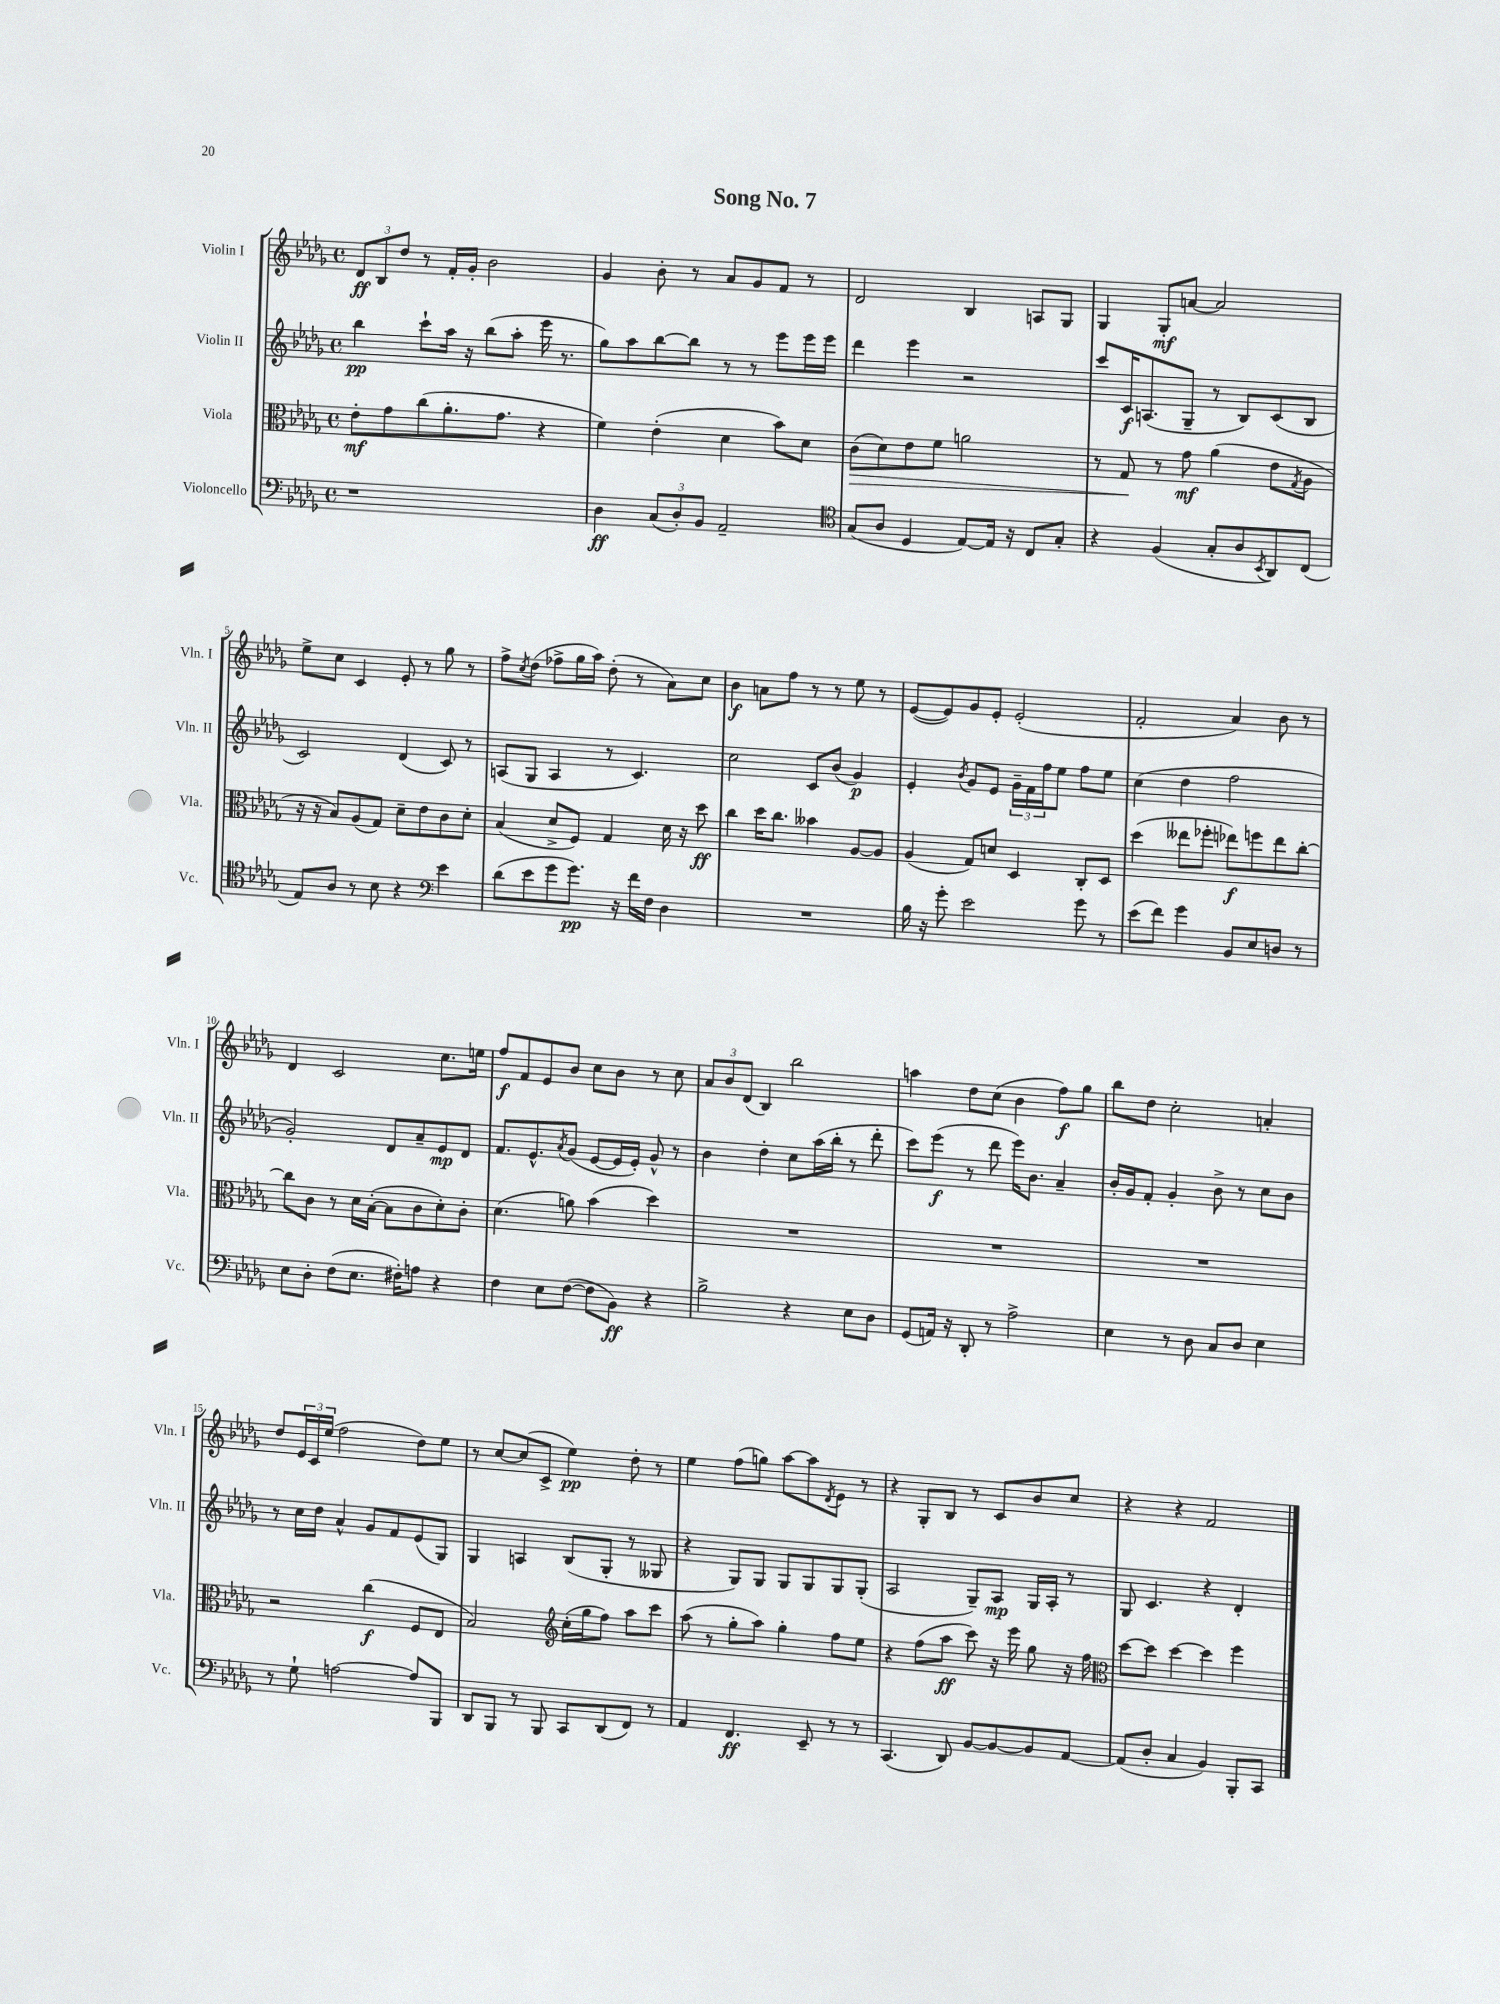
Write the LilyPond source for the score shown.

\header { title = "Song No. 7" }
<<
\new StaffGroup <<
\new Staff = "s0" \with { instrumentName = "Violin I" shortInstrumentName = "Vln. I" } {
    \clef treble \key des \major \defaultTimeSignature \time 4/4
    \tuplet 3/2 { des'8\ff bes8 des''8 } r8 f'16-. ges'16-. bes'2 |
    ges'4 bes'8-. r8 aes'8 ges'8 f'8 r8 |
    des'2 bes4 a8 ges8 |
    ges4 ges8-.\mf a'8~ a'2 |
    ees''8-> c''8 c'4 ees'8-. r8 ges''8 r8 |
    f''8-> \acciaccatura { c''8 } des''8( fes''8-> ges''16 aes''16) des''8-.( r8 aes'8) c''8 |
    bes'4\f a'8 f''8 r8 r8 ees''8 r8 |
    ees'8~( ees'8) ges'8 ees'8-. ees'2-.( |
    f'2-. aes'4) bes'8 r8 |
    des'4 c'2 c''8. e''16 |
    f''8\f f'8 ees'8 bes'8 c''8 bes'8 r8 c''8 |
    \tuplet 3/2 { aes'8 bes'8 des'8( } bes4) bes''2 |
    a''4 des''8 c''8( bes'4 f''8\f) ges''8 |
    bes''8 des''8 c''2-. a'4-. |
    des''8 \tuplet 3/2 { ees'16 c'16 ees''16( } f''2 des''8) ees''8 |
    r8 c''8~ c''8( c'8-> ees''4\pp) des''8-. r8 |
    ees''4 f''8( g''8) aes''8~ aes''8 \acciaccatura { des'8 } ees'8 r8 |
    r4 ges8-. bes8 r8 c'8 bes'8 c''8 |
    r4 r4 f'2 \bar "|." |
}
\new Staff = "s1" \with { instrumentName = "Violin II" shortInstrumentName = "Vln. II" } {
    \clef treble \key des \major \defaultTimeSignature \time 4/4
    bes''4\pp c'''8-! aes''16 r16 bes''8( aes''8-. ees'''16 r8. |
    ges''8) aes''8 bes''8~ bes''8 r8 r8 ees'''8 ees'''16 ees'''16 |
    des'''4 ees'''4 r2 |
    c'''8 c'16\f a8.( ges8-- r8 bes8) c'8( bes8 |
    c'2) des'4( c'8) r8 |
    a8( ges8 a4 r8 c'4.) |
    c''2 c'8 bes'8( ges'4\p) |
    ees'4-. \acciaccatura { bes'8 } ges'8 ees'8 \tuplet 3/2 { ges'16-- f'16 f''16 } ees''8 f''8 ees''8 |
    c''4( des''4 f''2 |
    ges'2-.) des'8 aes'8-- ees'8\mp des'8 |
    f'8. ees'8.-^ \acciaccatura { aes'8 } ges'8( ees'8~ ees'16 ees'16-.) ges'8-^ r8 |
    bes'4 des''4-. c''8 aes''16( bes''16-. r8 des'''8-. |
    c'''8) ees'''8\f( r8 des'''8 ees'''16) bes'8. aes'4-- |
    bes'16-. ges'16 f'8-. ges'4-. bes'8-> r8 c''8 bes'8 |
    r8 c''16 des''16 aes'4-^ ges'8 f'8 ees'8( ges8) |
    ges4 a4 bes8( ges8-. r8 geses8 |
    r4 ges8) ges8 ges8 ges8 ges8 ges8-.( |
    aes2 ges8--) aes8\mp ges16 aes16-. r8 |
    ges8 c'4. r4 des'4-. \bar "|." |
}
\new Staff = "s2" \with { instrumentName = "Viola" shortInstrumentName = "Vla." } {
    \clef alto \key des \major \defaultTimeSignature \time 4/4
    ees'8-.\mf ges'8 c''8( aes'8.-. ges'8. r4 |
    f'4) ees'4-.( des'4 bes'8) des'8 |
    c'8\>( des'8) ees'8 f'8 a'2 |
    r8 ges8\! r8 ges'8\mf aes'4( ees'8 \acciaccatura { ges8 } aes8 |
    r16 r16 bes8) aes8( ges8) des'8-- ees'8 c'8 des'8-. |
    bes4( des'8-> f8) ges4 des'16 r16 des''8\ff |
    c''4 des''16 c''8. beses'4 aes8~ aes8 |
    aes4( ges8) d'8 des4 c8-. des8 |
    des''4( eeses''8 fes''8-. ees''8\f) f''8 ees''8 c''8~-. |
    c''8 c'8 r8 des'16 bes16~-.( bes8 c'8 des'8-.) c'8-. |
    des'4.( a'8) bes'4( des''4) |
    R1 |
    R1 |
    R1 |
    r2 c''4\f( f8 ees8 |
    bes2) \clef treble c''16-.( ges''16 f''8) aes''8 c'''8 |
    aes''8( r8 ges''8-. aes''8) ges''4-. f''8 ees''8 |
    r4 f''8( aes''8\ff c'''8) r16 ees'''16 ges''8 r16 f''16 |
    \clef alto des''8~ des''8 des''4~ des''4 f''4 \bar "|." |
}
\new Staff = "s3" \with { instrumentName = "Violoncello" shortInstrumentName = "Vc." } {
    \clef bass \key des \major \defaultTimeSignature \time 4/4
    r1 |
    des4\ff \tuplet 3/2 { c8( des8-.) bes,8 } aes,2-- |
    \clef tenor ges8( aes8 des4 ees8~) ees16 r16 c8 ges8-. |
    r4 f4( ges8-. aes8 \acciaccatura { bes,8 } aes,8) c8( |
    ees8) aes8 r8 bes8 r4 \clef bass ees'4 |
    des'8( ees'8 ges'8 ges'8.\pp) r16 f'16 f16 des4 |
    R1 |
    bes16 r16 ges'8-. ees'2 ges'8 r8 |
    ees'8( f'8) ges'4 bes,8 ees8 d8 r8 |
    ees8 des8-. f8( ees8. fis16-.) a8 r4 |
    f4 ees8 f8~( f8 bes,8\ff) r4 |
    bes2-> r4 ees8 des8 |
    ges,8( a,16) r16 des,8-. r8 aes2-> |
    ees4 r8 des8 c8 des8 ees4 |
    r8 ges8-! a2~ a8 bes,,8 |
    des,8 bes,,8 r8 bes,,8 c,8 des,8( f,8) r8 |
    aes,4 f,4.\ff ees,8-- r8 r8 |
    c,4.( des,8) bes,8~ bes,8~ bes,8 aes,8~ |
    aes,8( des8-. c4 bes,4) bes,,8-. c,8 \bar "|." |
}
>>
>>
